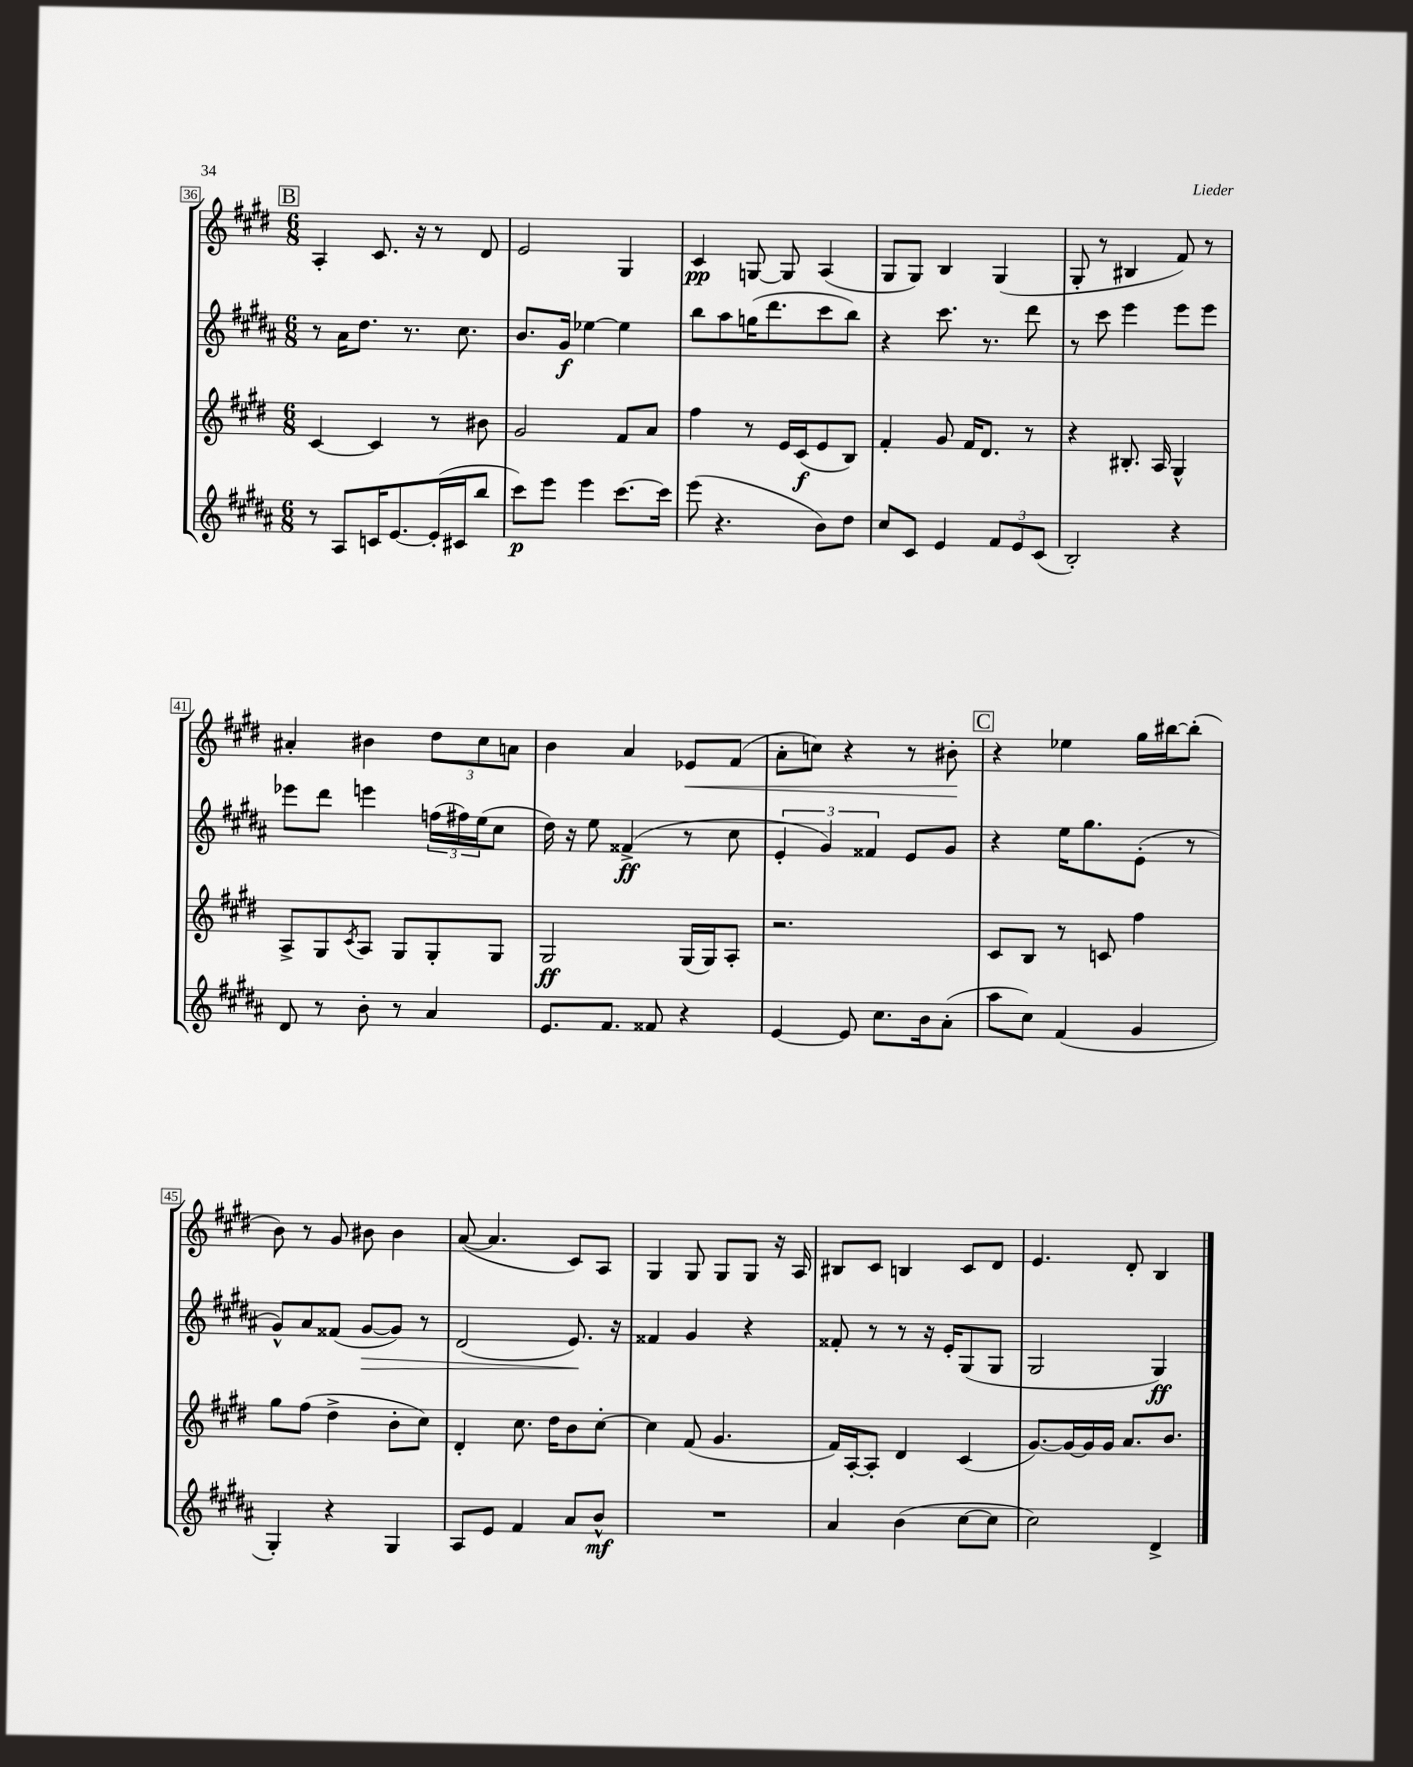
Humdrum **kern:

**kern	**kern	**kern	**kern
*staff4	*staff3	*staff2	*staff1
*clefG2	*clefG2	*clefG2	*clefG2
*k[f#c#g#d#a#]	*k[f#c#g#d#]	*k[f#c#g#d#a#]	*k[f#c#g#d#]
*M6/8	*M6/8	*M6/8	*M6/8
8r	[4c#	8r	4A'
8A#	.	16a#	.
.	.	8.dd#	.
16c	4c#]	.	8.c#
[8.e	.	.	.
.	.	8.r	.
.	.	.	16r
(16e']	8r	.	8r
16c#	.	8.cc#	.
8bb	8b#	.	8d#
=	=	=	=
8ccc#)	2g#	8.b	2e
8eee	.	.	.
.	.	16g#	.
4eee	.	[4ee-	.
[8.ccc#	8f#	4ee-]	4G#
.	8a	.	.
16ccc#]	.	.	.
=	=	=	=
(8eee	4ff#	8bb	4c#
4.r	.	8aa#	.
.	8r	(16gg	[8G
.	.	8.ddd#	.
.	16e	.	8G]
.	(16c#	.	.
8b)	8e	8ccc#	(4A
8dd#	8B)	8bb)	.
=	=	=	=
8cc#	4f#'	4r	8G#
8c#	.	.	8G#)
4e	8g#	8.ccc#	4B
.	16f#	.	.
.	8.d#	8.r	.
12f#	.	.	(4G#
12e	.	.	.
.	8r	8ddd#	.
(12c#	.	.	.
=	=	=	=
2B')	4r	8r	8G#'
.	.	8ccc#	8r
.	8.B#'	4eee	4B#
.	16A	.	.
4r	4G#^^	8eee	8f#)
.	.	8eee	8r
=	=	=	=
8d#	8A^	8eee-	4a#'
8r	8G#	8ddd#	.
.	8qc#	.	.
8b'	8A	4eee	4b#
8r	8G#	.	.
4a#	8G#'	(24ff	12dd#
.	.	24ff#)	.
.	.	(24ee	12cc#
.	8G#	8cc#	.
.	.	.	12a
=	=	=	=
8.e	2G#	16dd#)	4b
.	.	16r	.
.	.	8ee	.
8.f#	.	.	.
.	.	(4f##^	4a
8f##	.	.	.
4r	(16G#	8r	8e-
.	16G#)	.	.
.	8A'	8cc#	(8f#
=	=	=	=
[4e	2.r	6e'	8a'
.	.	.	8cc)
.	.	6g#)	.
8e]	.	.	4r
.	.	6f##	.
8.cc#	.	.	.
.	.	8e	8r
16b	.	.	.
(8a#'	.	8g#	8b#'
=	=	=	=
8aa#	8c#	4r	4r
8cc#)	8B	.	.
(4f#	8r	16ee	4ee-
.	.	8.gg#	.
.	8c	.	.
4g#	4ff#	(8e'	16gg#
.	.	.	[16bb#
.	.	8r	(8bb#']
=	=	=	=
4G#')	8gg#	8g#^^)	8b)
.	(8ff#	8a#	8r
4r	4dd#^	(8f##	8g#
.	.	[8g#	8b#
4G#	8b'	8g#])	4b#
.	8cc#)	8r	.
=	=	=	=
8A#	4d#'	(2d#	([8a
8e	.	.	4.a]
4f#	8.cc#	.	.
.	16dd#	.	.
8a#	8b	8.e)	8c#)
8b^^	[8cc#'	.	8A
.	.	16r	.
=	=	=	=
2.r	4cc#]	4f##	4G#
.	(8f#	4g#	8G#
.	4.g#	.	8G#
.	.	4r	8G#
.	.	.	16r
.	.	.	16A
=	=	=	=
4a#	16f#)	8f##'	8B#
.	[16A'	.	.
.	8A']	8r	8c#
(4b	4d#	8r	4B
.	.	16r	.
.	.	16e'	.
[8cc#	(4c#	(8G#	8c#
8cc#]	.	8G#	8d#
=	=	=	=
2cc#)	[8.g#)	2G#	4.e
.	16g#_	.	.
.	16g#]	.	.
.	16g#	.	.
.	8.a	.	8d#'
4d#^	.	4G#)	4B
.	8.b	.	.
==	==	==	==
*-	*-	*-	*-
